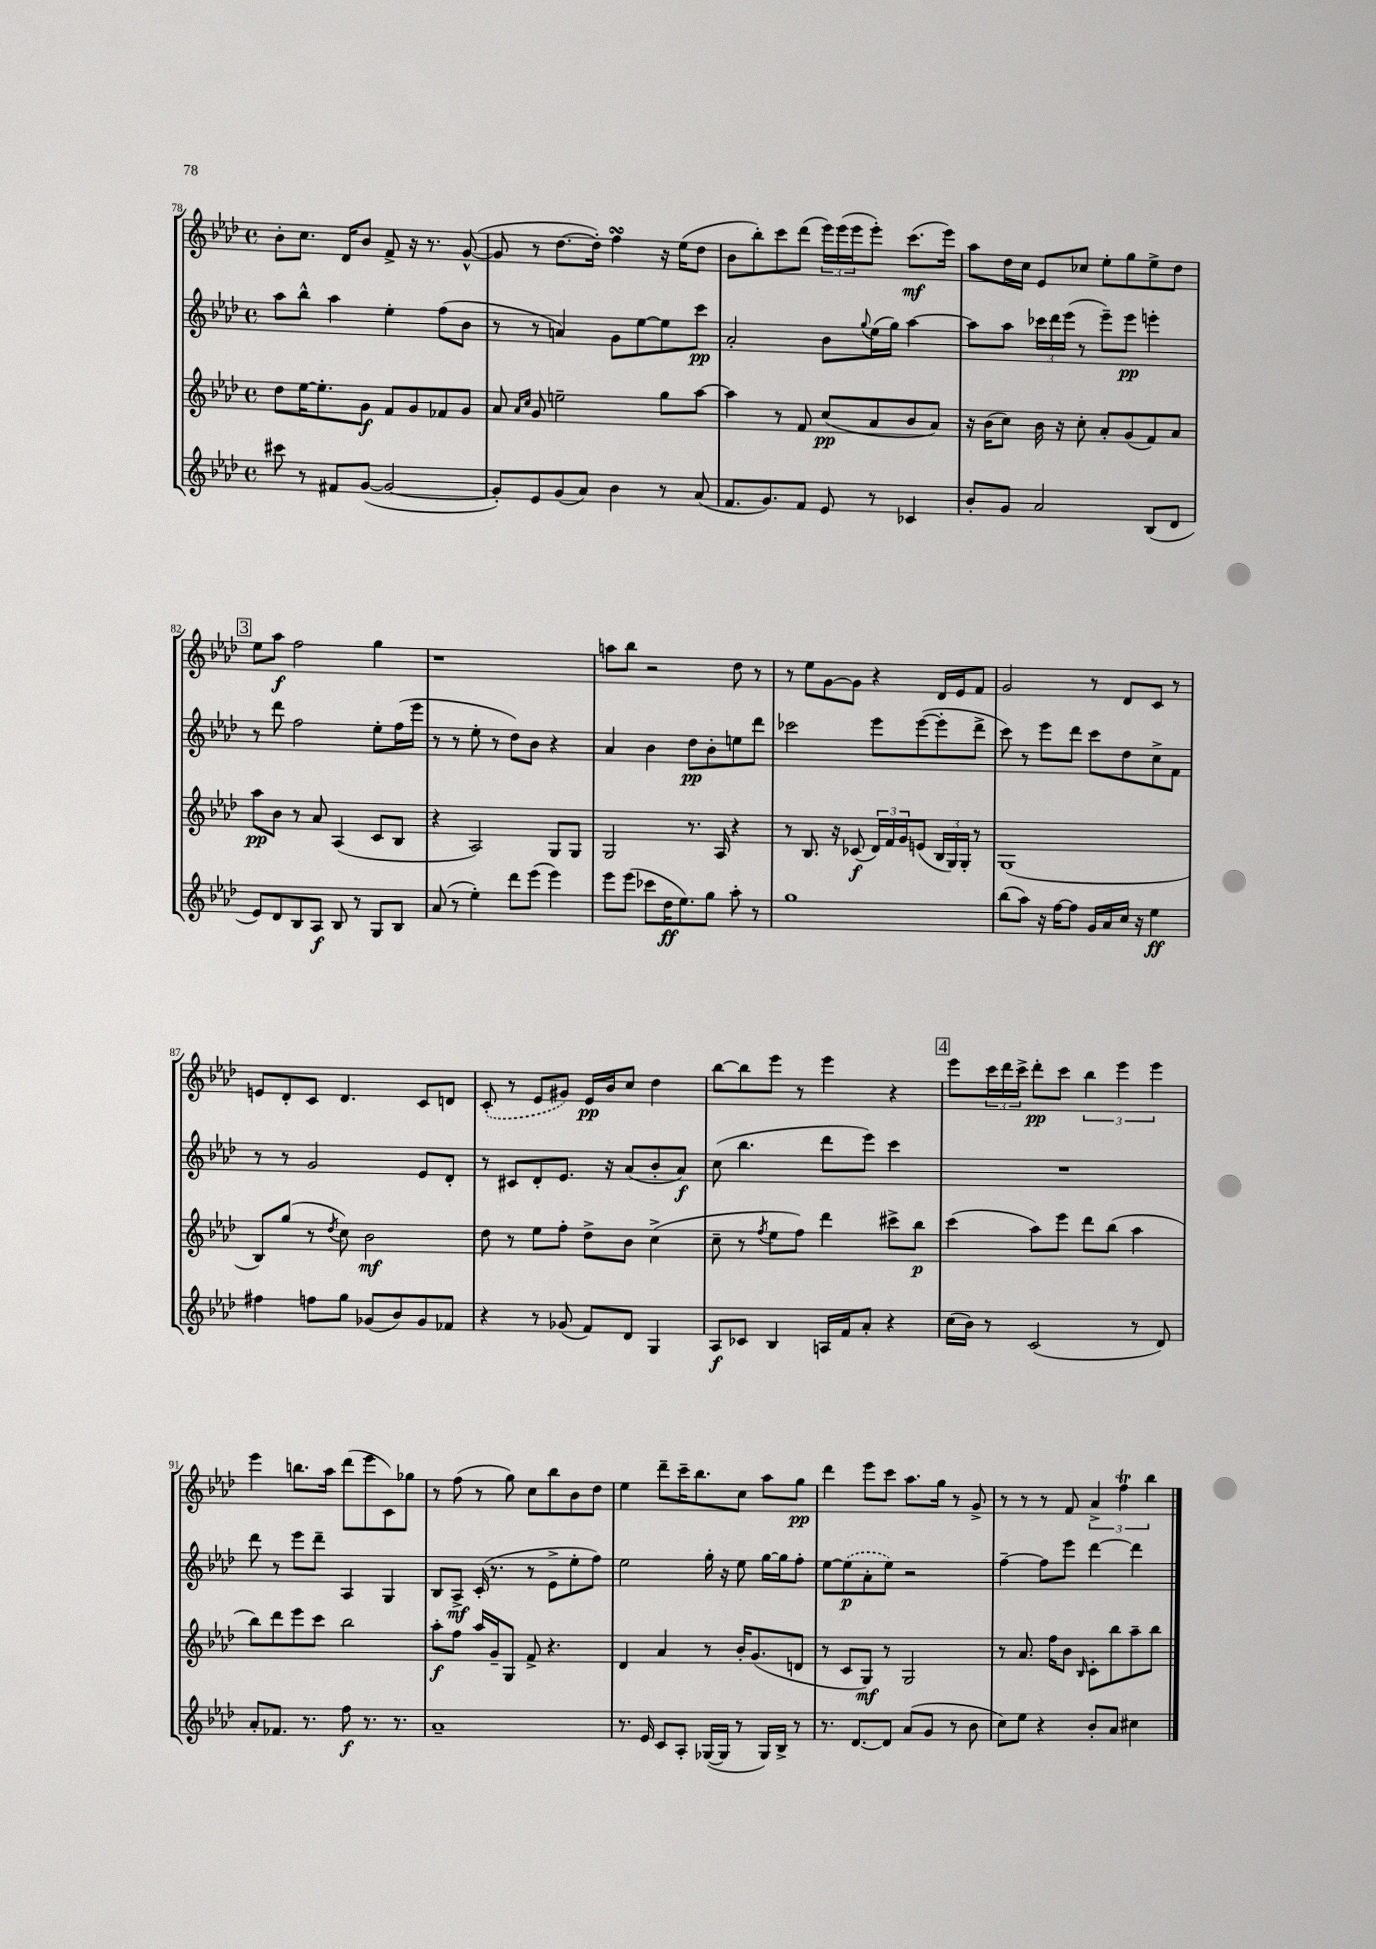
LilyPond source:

<<
\new StaffGroup <<
\new Staff = "s0" {
    \clef treble \key aes \major \defaultTimeSignature \time 4/4
    bes'8-. c''8. des'16 bes'8 f'8-> r16 r8. g'8~-^( |
    g'8 r8 des''8.~ des''16-.) f''4\turn r16 ees''16( des''8 |
    bes'8 bes''8-.) c'''8 des'''8( \tuplet 3/2 { ees'''16) ees'''16( ees'''16 } ees'''8-.) c'''8.\mf( ees'''16) |
    aes''8 des''16 c''16 ees'8 ces''8 ees''8-. g''8 ees''8-> des''8 |
    \mark \markup { \box "3" } ees''8 aes''8\f f''2 g''4 |
    r1 |
    a''8 bes''8 r2 des''8 r8 |
    r8 ees''8 g'8~ g'8 r4 des'16 ees'16 f'8 |
    g'2 r8 des'8 c'8 r8 |
    e'8 des'8-. c'8 des'4. c'8 d'8 |
    \once \slurDashed c'8-.( r8 ees'8 gis'8) ees'16\pp bes'16 c''8 des''4 |
    bes''8~ bes''8 ees'''8 r8 ees'''4 r4 |
    \mark \markup { \box "4" } ees'''8 \tuplet 3/2 { c'''16 des'''16 c'''16-> } des'''8-.\pp c'''8 \tuplet 3/2 { bes''4 ees'''4 ees'''4 } |
    ees'''4 b''8. aes''16 des'''8( ees'''8 c'8) ges''8 |
    r8 f''8( r8 g''8) c''8 bes''8 bes'8 des''8 |
    ees''4 des'''8-- c'''16-- bes''8. c''8 aes''8 g''8\pp |
    des'''4 ees'''8 c'''8 aes''8. g''16 r8 g'8-> |
    r8 r8 r8 f'8 \tuplet 3/2 { aes'4-> f''4\trill bes''4 } \bar "|." |
}
\new Staff = "s1" {
    \clef treble \key aes \major \defaultTimeSignature \time 4/4
    aes''8 bes''8-^ aes''4 ees''4-. f''8( bes'8 |
    r8 r8 a'4) g'8 ees''8~ ees''8 c'''8\pp |
    aes'2-. bes'8 \appoggiatura { g''8 } ees''16( g''16) aes''4~ |
    aes''8 aes''8 \tuplet 3/2 { ces'''16 des'''16 ees'''16( } r8 ees'''8--) ees'''8\pp e'''4-. |
    \mark \markup { \box "3" } r8 des'''8 f''2 ees''8-. f''16( ees'''16 |
    r8 r8 ees''8-. r8 des''8) bes'8 r4 |
    aes'4 bes'4 des''8\pp bes'8-. e''8 des'''8 |
    ces'''2 ees'''8 ees'''8~( ees'''8-. des'''8-> |
    c'''8) r8 ees'''8 des'''8 c'''8 des''8 c''8-> f'8 |
    r8 r8 g'2 ees'8 des'8-. |
    r8 cis'8 des'8-. ees'8. r16 aes'8( bes'8-. aes'8\f) |
    c''8( bes''4. des'''8 ees'''8) c'''4 |
    \mark \markup { \box "4" } R1 |
    des'''8 r8 ees'''8 des'''8-- aes4 g4 |
    bes8 aes8->\mf c'16-.( r8. r8 ees'8-> ees''8-. f''8) |
    ees''2 g''16-. r16 ees''8 g''16~ g''16 f''8-. |
    ees''8~ \once \slurDashed ees''8\p( aes'8-. ees''8) r2 |
    f''4~-- f''8 ees'''8 des'''4~ des'''4 \bar "|." |
}
\new Staff = "s2" {
    \clef treble \key aes \major \defaultTimeSignature \time 4/4
    des''8 ees''16~ ees''8.-. g'8\f f'8 g'8 fes'8 g'8 |
    aes'8 \grace { aes'16 c''16 } g'8 e''2-- g''8 aes''8~ |
    aes''4 r8 f'8 c''8\pp( aes'8 bes'8 aes'8) |
    r16 bes'16( c''8) bes'16 r16 c''8-. aes'8-. g'8( f'8) aes'8 |
    \mark \markup { \box "3" } aes''8\pp bes'8 r8 aes'8 aes4( c'8 bes8 |
    r4 aes2) g8 g8 |
    g2 r8. aes16 r4 |
    r8 bes8. r16 ces'8\f( \tuplet 3/2 { des'16) f'16 g'16 } e'8( \tuplet 3/2 { bes16 g16) g16-. } r8 |
    g1( |
    bes8) g''8( r8 \acciaccatura { des''8 } c''8) bes'2\mf |
    des''8 r8 ees''8 f''8-. des''8-> bes'8 c''4->( |
    c''8-- r8 \acciaccatura { f''8 } ees''8 f''8) des'''4 cis'''8-> bes''8\p |
    \mark \markup { \box "4" } c'''4( aes''8) ees'''8 des'''8 bes''8( aes''4 |
    bes''8) des'''8 ees'''8 c'''8 bes''2 |
    aes''8-.\f f''8 aes''16 g'16-- g8 f'8-> r4. |
    des'4 aes'4 r8 bes'16-. g'8.( d'8 |
    r8 c'8 g8\mf) r8 g2 |
    r8 aes'8. f''16 bes'8 \grace { bes16 } c'8-. bes''8 aes''8-- bes''8 \bar "|." |
}
\new Staff = "s3" {
    \clef treble \key aes \major \defaultTimeSignature \time 4/4
    cis'''8 r8 fis'8 g'8~( g'2~ |
    g'8-.) ees'8 g'8( aes'8) bes'4 r8 aes'8( |
    f'8. g'8.) f'8 ees'8 r8 ces'4 |
    bes'8-. g'8 aes'2 bes8( des'8 |
    \mark \markup { \box "3" } ees'8) des'8 bes8 aes8\f bes8 r8 g8 bes8 |
    aes'8( r8 ees''4-.) des'''8 ees'''8( ees'''4) |
    ees'''8 ees'''8( ces'''8 des''16\ff ees''8.) g''8 aes''8-. r8 |
    g''1 |
    bes''8( aes''8) r16 f''16~ f''8 g'16 aes'16 c''16 r16 ees''4\ff |
    fis''4 f''8 g''8 ges'8( bes'8) ges'8 fes'8 |
    r4 r8 ges'8( f'8) des'8 g4 |
    aes8\f ces'8 bes4 a16 f'16 aes'8-. r4 |
    \mark \markup { \box "4" } c''16( bes'16) r8 c'2( r8 des'8) |
    aes'8-. fes'8. r8. f''8\f r8. r8. |
    aes'1-- |
    r8. ees'16 c'8 aes8-. ges16~( ges16 r8 ges16) bes16-> r8 |
    r8. des'8.~ des'8 aes'8( g'8 r8 bes'8 |
    c''8) ees''8 r4 bes'8-. aes'8 cis''4 \bar "|." |
}
>>
>>
\layout { \context { \Score currentBarNumber = #78 } }
